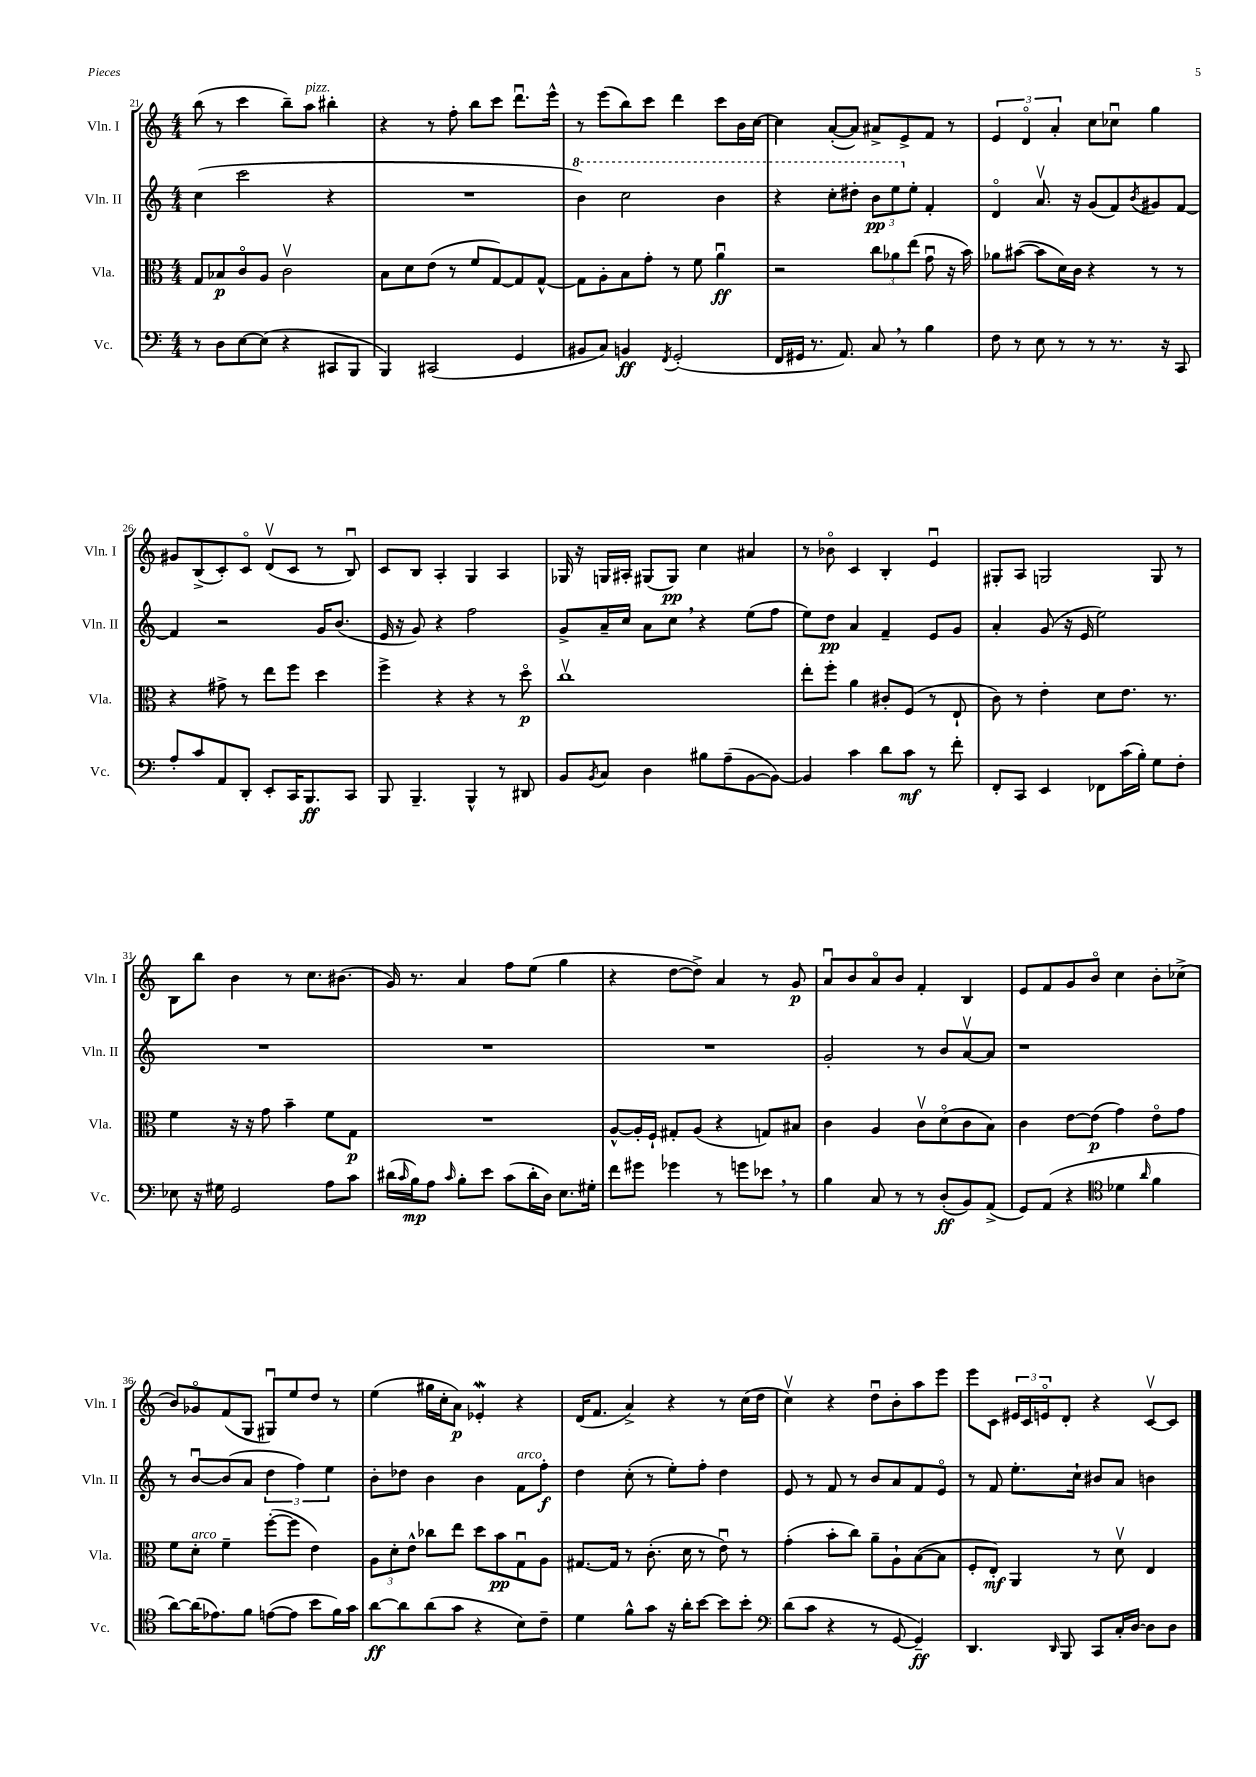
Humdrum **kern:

**kern	**kern	**kern	**kern
*staff4	*staff3	*staff2	*staff1
*clefF4	*clefC3	*clefG2	*clefG2
*k[]	*k[]	*k[]	*k[]
*M4/4	*M4/4	*M4/4	*M4/4
8r	8G	(4cc	(8bb
8D	8B-	.	8r
[8E	8co	2ccc	4ccc
(8E]	8A	.	.
4r	2cv	.	8bb~)
.	.	.	8aa
8CC#	.	4r	4bb#'
8BBB	.	.	.
=	=	=	=
4BBB)	8B	1r	4r
.	8d	.	.
(2CC#	(8e	.	8r
.	8r	.	8ff'
.	8f	.	8bb
.	[8G)	.	8ccc
4GG	8G]	.	8.dddu
.	[8G^^	.	.
.	.	.	16eee^^
=	=	=	=
8BB#	8G]	4bb)	8r
8C)	8A'	.	(8eee
4BB	8B	2ccc	8bb)
.	8g'	.	8ccc
8qFF	.	.	.
(2GG'	8r	.	4ddd
.	8f	.	.
.	4au	4bb	8ccc
.	.	.	16b
.	.	.	[16cc
=	=	=	=
16FF	2r	4r	4cc]
16GG#	.	.	.
8.r	.	.	.
.	.	8ccc'	([8a'
8.AA)	.	.	.
.	.	8ddd#'	8a])
8C	12cc	12bb	8a#^
.	12a-	12eee	.
8r	.	.	8e^
.	(12ee	12ee'	.
4B	8gu	4f'	8f
.	16r	.	8r
.	16b)	.	.
=	=	=	=
8F	8a-	4do	6e
8r	([8b#	.	.
.	.	.	6do
8E	8b#]	8.av	.
.	.	.	6a'
8r	16d)	.	.
.	16c	16r	.
8r	4r	(8g	8cc
8.r	.	8f)	8cc-u
.	.	8qb	.
.	8r	8g#	4gg
16r	.	.	.
8CC	8r	[8f	.
=	=	=	=
8A'	4r	4f]	8g#
8c	.	.	(8B^
8AA	8g#^	2r	8c')
8DD'	8r	.	8co
8EE'	8ee	.	(8dv
16CC	8ff	.	8c
8.BBB	.	.	.
.	4dd	16g	8r
.	.	(8.b	.
8CC	.	.	8Bu)
=	=	=	=
8BBB	4ff^	16e	8c
.	.	16r	.
4.BBB~	.	8g)	8B
.	4r	4r	4A'
4BBB^^	4r	2ff	4G
8r	8r	.	4A
8DD#	8ddo	.	.
=	=	=	=
8BB	1ccv	8g^	16G-
.	.	.	16r
8qBB	.	.	.
8C	.	16a~	16G
.	.	16cc	16A#'
4D	.	8a	(8G#
.	.	8cc	8G#)
8B#	.	4r	4cc
(8A~	.	.	.
[8BB	.	(8ee	4a#
8BB_)	.	8ff	.
=	=	=	=
4BB]	8ee'	8ee)	8r
.	8ff'	8dd	8b-o
4c	4a	4a	4c
8d	8c#'	4f~	4B'
8c	(8F	.	.
8r	8r	8e	4eu
8f'	8E`	8g	.
=	=	=	=
8FF'	8c)	4a'	8G#'
8CC	8r	.	8A
4EE	4e'	(8g	2G
.	.	16r	.
.	.	16e	.
8FF-	8d	2ee)	.
(16c	8.e	.	.
16B')	.	.	.
8G	.	.	8G
.	8.r	.	.
8F'	.	.	8r
=	=	=	=
8E-	4f	1r	8B
16r	.	.	8bb
16G#	.	.	.
2GG	16r	.	4b
.	16r	.	.
.	8g	.	.
.	4b~	.	8r
.	.	.	8.cc
8A	8f	.	.
.	.	.	(8.b#
8c	8G	.	.
=	=	=	=
(16d#	1r	1r	16g)
16qqc	.	.	.
16B)	.	.	8.r
8A	.	.	.
16qqc	.	.	.
8B'	.	.	4a
8e	.	.	.
(8c	.	.	8ff
16d#'	.	.	(8ee
16D)	.	.	.
8.E	.	.	4gg
16G#'	.	.	.
=	=	=	=
8f	[8A^^	1r	4r
8g#	16A']	.	.
.	16F`	.	.
4g-	8G#'	.	[8dd
.	(8A	.	8dd^])
8r	4r	.	4a
8g	.	.	.
8e-	8G)	.	8r
8r	8B#	.	8g
=	=	=	=
4B	4c	2g'	8au
.	.	.	8b
8C	4A	.	8ao
8r	.	.	8b
8r	8cv	8r	4f'
(8D'	(8do	8b	.
8BB)	8c	[8av	4B
(8AA^	8B)	8a]	.
=	=	=	=
8GG)	4c	1r	8e
(8AA	.	.	8f
4r	[8e	.	8g
.	(8e]	.	8bo
*clefC4	*	*	*
4d-	4g)	.	4cc
16qqa	.	.	.
4f	8eo	.	8b'
.	8g	.	(8cc-^
=	=	=	=
[8a)	8f	8r	8b)
(16a]	8d'	[8bu	8g-o
8.e-)	.	.	.
.	4f~	(8b]	(8f
8f	.	8a	8G
([8e	([8ff'	6dd	8G#u)
8e]	8ff]	.	8ee
.	.	6ff)	.
8b	4e)	.	8dd
.	.	6ee	.
16f)	.	.	8r
16g	.	.	.
=	=	=	=
[8a	12A	8b'	(4ee
.	12d'	.	.
8a]	.	8dd-	.
.	12e^^	.	.
(8a	8cc-	4b	16gg#
.	.	.	16cc'
8g	8ee	.	8a)
4r	8dd	4b	4e-'
.	8b	.	.
8B)	8Gu	8f	4r
8c~	8A	8ff'	.
=	=	=	=
4d	[8.G#	4dd	(16d
.	.	.	8.f
.	16G#]	.	.
8f^^	8r	(8cc'	4a^)
8g	(8.c'	8r	.
16r	.	8ee')	4r
16a'	16d	.	.
[8b	8r	8ff'	.
8b]	8eu)	4dd	8r
8b'	8r	.	(16cc
.	.	.	16dd
=	=	=	=
*clefF4	*	*	*
(8d	(4g'	8e	4ccv)
8c	.	8r	.
4r	8b'	8f	4r
.	8cc)	8r	.
8r	8a~	8b	8ddu
[8GG	8A`	8a	8b'
4GG~])	([8B	8f	8aa
.	8B]	8eo	8eee
=	=	=	=
4.DD	8F'	8r	8eee
.	8E')	8f	8c
.	4AA	8.ee'	24e#
.	.	.	24c
.	.	.	24eo
16qqDD	.	.	.
8BBB	.	.	8d'
.	.	16cc`	.
8CC	8r	8b#	4r
16C'	8dv	8a	.
[16D	.	.	.
8D]	4E	4b	[8cv
8D	.	.	8c]
==	==	==	==
*-	*-	*-	*-
